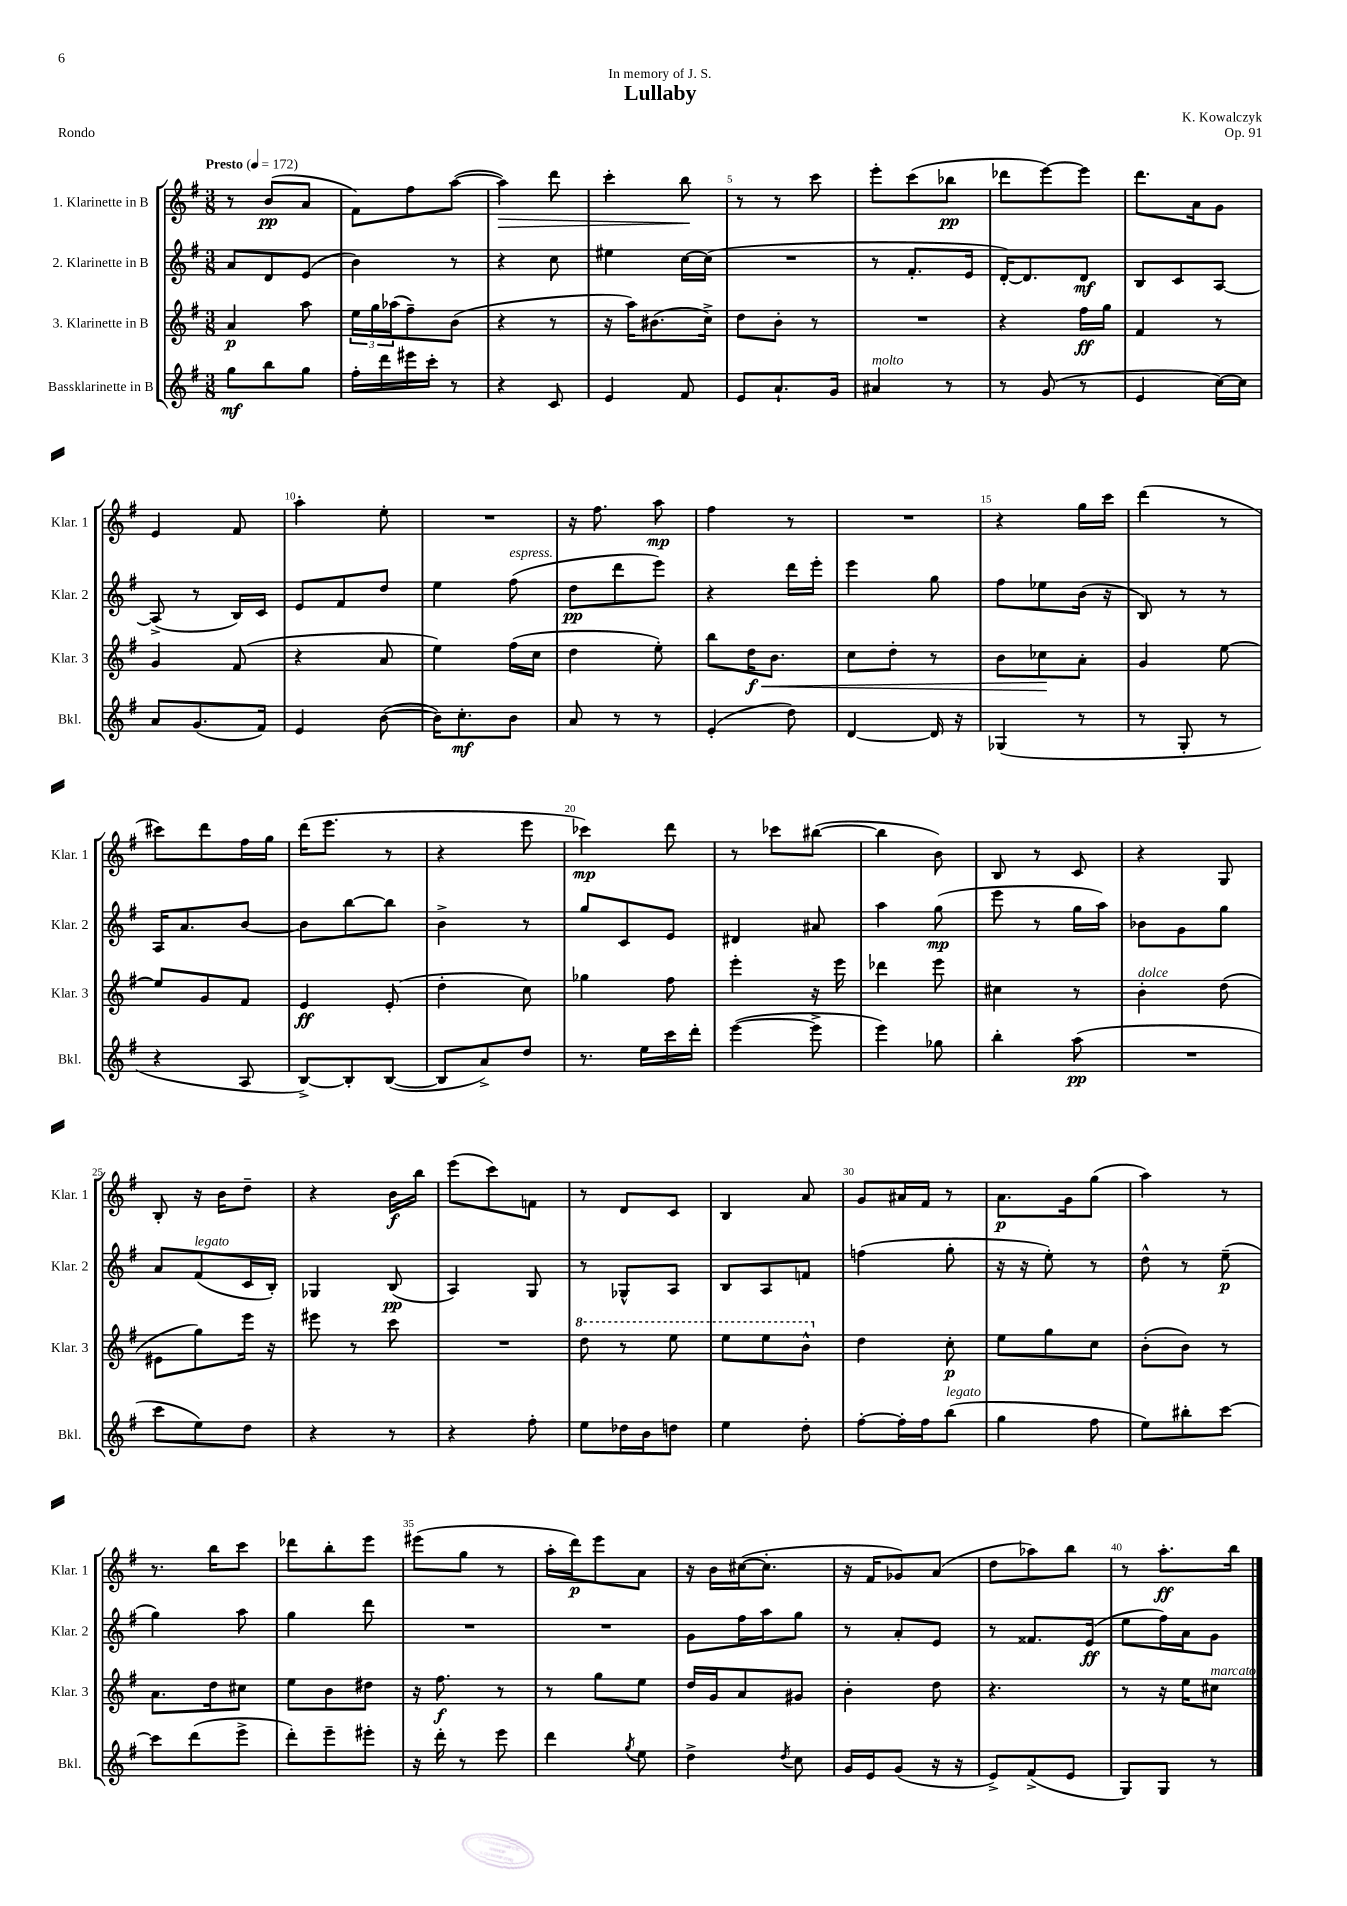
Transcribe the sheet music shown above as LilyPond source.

\header { title = "Lullaby" composer = "K. Kowalczyk" dedication = "In memory of J. S." opus = "Op. 91" piece = "Rondo" }
<<
\new StaffGroup <<
\new Staff = "s0" \with { instrumentName = "1. Klarinette in B" shortInstrumentName = "Klar. 1" } {
    \clef treble \key g \major \numericTimeSignature \time 3/8 \tempo "Presto" 4 = 172
    r8 b'8\pp( a'8 |
    fis'8) fis''8 a''8~( |
    a''4\>) d'''8 |
    c'''4-. b''8\! |
    r8 r8 c'''8 |
    e'''8-. c'''8( bes''8\pp |
    des'''8 e'''8~) e'''8 |
    d'''8. a'16 g'8 |
    e'4 fis'8 |
    a''4-. e''8-. |
    R4. |
    r16 fis''8. a''8\mp |
    fis''4 r8 |
    R4. |
    r4 g''16 c'''16 |
    d'''4( r8 |
    cis'''8) d'''8 fis''16 g''16 |
    d'''16( e'''8. r8 |
    r4 e'''8 |
    ces'''4\mp) d'''8 |
    r8 ces'''8 bis''8~( |
    bis''4 b'8) |
    b8 r8 c'8 |
    r4 g8 |
    b8-. r16 b'16 d''8-- |
    r4 b'16\f b''16 |
    e'''8( c'''8) f'8 |
    r8 d'8 c'8 |
    b4 a'8 |
    g'8 ais'16 fis'16 r8 |
    a'8.\p g'16 g''8( |
    a''4) r8 |
    r8. b''16 c'''8 |
    des'''8 b''8-. e'''8 |
    eis'''8( g''8 r8 |
    a''16-. d'''16\p) e'''8 a'8 |
    r16 b'16 cis''16~( cis''8.-. |
    r16 fis'16 ges'8) a'8( |
    d''8 aes''8) b''8 |
    r8 a''8.-.\ff b''16 \bar "|." |
}
\new Staff = "s1" \with { instrumentName = "2. Klarinette in B" shortInstrumentName = "Klar. 2" } {
    \clef treble \key g \major \numericTimeSignature \time 3/8
    a'8 d'8 e'8( |
    b'4) r8 |
    r4 c''8 |
    eis''4 c''16~ c''16( |
    R4. |
    r8 fis'8.-. e'16 |
    d'16~-.) d'8. d'8\mf |
    b8 c'8 a8~ |
    a8->( r8 b16) c'16 |
    e'8 fis'8 d''8 |
    e''4 fis''8^\markup { \italic "espress." }( |
    d''8\pp d'''8 e'''8) |
    r4 d'''16 e'''16-. |
    e'''4 g''8 |
    fis''8 ees''8 b'16( r16 |
    b8) r8 r8 |
    a16 a'8. b'8~ |
    b'8 b''8~ b''8 |
    b'4-> r8 |
    g''8 c'8 e'8 |
    dis'4 ais'8 |
    a''4 g''8\mp( |
    e'''8 r8 g''16 a''16) |
    bes'8 g'8 g''8 |
    a'8 fis'8^\markup { \italic "legato" }( c'16 b16-.) |
    ges4 b8\pp( |
    a4) g8 |
    r8 ges8-^ a8 |
    b8 a8 f'8 |
    f''4( g''8-. |
    r16 r16 e''8-.) r8 |
    d''8-^ r8 e''8--\p( |
    g''4) a''8 |
    g''4 d'''8 |
    R4. |
    R4. |
    g'8 fis''16 a''16 g''8 |
    r8 a'8-. e'8 |
    r8 fisis'8. e'16\ff( |
    e''8 fis''16) a'16 g'8 \bar "|." |
}
\new Staff = "s2" \with { instrumentName = "3. Klarinette in B" shortInstrumentName = "Klar. 3" } {
    \clef treble \key g \major \numericTimeSignature \time 3/8
    a'4\p a''8 |
    \tuplet 3/2 { e''16 g''16 aes''16( } fis''8--) b'8( |
    r4 r8 |
    r16 a''16) bis'8.( c''16->) |
    d''8 b'8-. r8 |
    R4. |
    r4 fis''16\ff g''16 |
    fis'4 r8 |
    g'4 fis'8( |
    r4 a'8 |
    e''4) fis''16( c''16 |
    d''4 e''8-.) |
    b''8 d''16\f\< b'8. |
    c''8 d''8-. r8 |
    b'8 ces''8\! a'8-. |
    g'4 e''8~ |
    e''8 g'8 fis'8 |
    e'4\ff e'8-.( |
    d''4-. c''8) |
    ges''4 fis''8 |
    e'''4-. r16 e'''16 |
    des'''4 e'''8 |
    cis''4 r8 |
    b'4-.^\markup { \italic "dolce" } d''8( |
    eis'8 g''8) e'''16 r16 |
    eis'''8 r8 c'''8 |
    R4. |
    \ottava #1 d'''8 r8 e'''8 |
    e'''8 e'''8 b''8-^ \ottava #0 |
    d''4 c''8-.\p |
    e''8 g''8 c''8 |
    b'8-.( b'8) r8 |
    a'8. d''16 cis''8 |
    e''8 b'8 dis''8 |
    r16 fis''8.\f r8 |
    r8 g''8 e''8 |
    d''16 g'16 a'8 gis'8 |
    b'4-. d''8 |
    r4. |
    r8 r16 e''16 cis''8^\markup { \italic "marcato" } \bar "|." |
}
\new Staff = "s3" \with { instrumentName = "Bassklarinette in B" shortInstrumentName = "Bkl." } {
    \clef treble \key g \major \numericTimeSignature \time 3/8
    g''8\mf b''8 g''8 |
    fis''16-. d'''16 eis'''16 c'''16-. r8 |
    r4 c'8 |
    e'4 fis'8 |
    e'8 a'8.-! g'16 |
    ais'4^\markup { \italic "molto" } r8 |
    r8 g'8( r8 |
    e'4 c''16~) c''16 |
    a'8 g'8.( fis'16) |
    e'4 b'8~( |
    b'16) c''8.-.\mf b'8 |
    a'8 r8 r8 |
    e'4-.( d''8) |
    d'4~ d'16 r16 |
    ges4( r8 |
    r8 g8-. r8 |
    r4 a8 |
    b8~->) b8-. b8~( |
    b8 a'8->) d''8 |
    r8. e''16 c'''16 d'''16-. |
    e'''4~( e'''8-> |
    e'''4) ges''8 |
    b''4-. a''8\pp( |
    R4. |
    c'''8 e''8) d''8 |
    r4 r8 |
    r4 fis''8-. |
    e''8 des''16 b'16 d''8 |
    e''4 d''8-. |
    fis''8~-. fis''16-. fis''16 b''8^\markup { \italic "legato" }( |
    g''4 fis''8 |
    e''8) bis''8-. c'''8~ |
    c'''8 d'''8( e'''8-> |
    d'''8-.) e'''8-- eis'''8-. |
    r16 d'''16-. r8 e'''8 |
    d'''4 \acciaccatura { g''8 } e''8 |
    d''4-> \acciaccatura { d''8 } c''8 |
    g'16 e'16 g'8( r16 r16 |
    e'8->) fis'8->( e'8 |
    g8) g8 r8 \bar "|." |
}
>>
>>
\layout { \context { \Score \override BarNumber.break-visibility = ##(#f #t #t) barNumberVisibility = #(every-nth-bar-number-visible 5) } }
